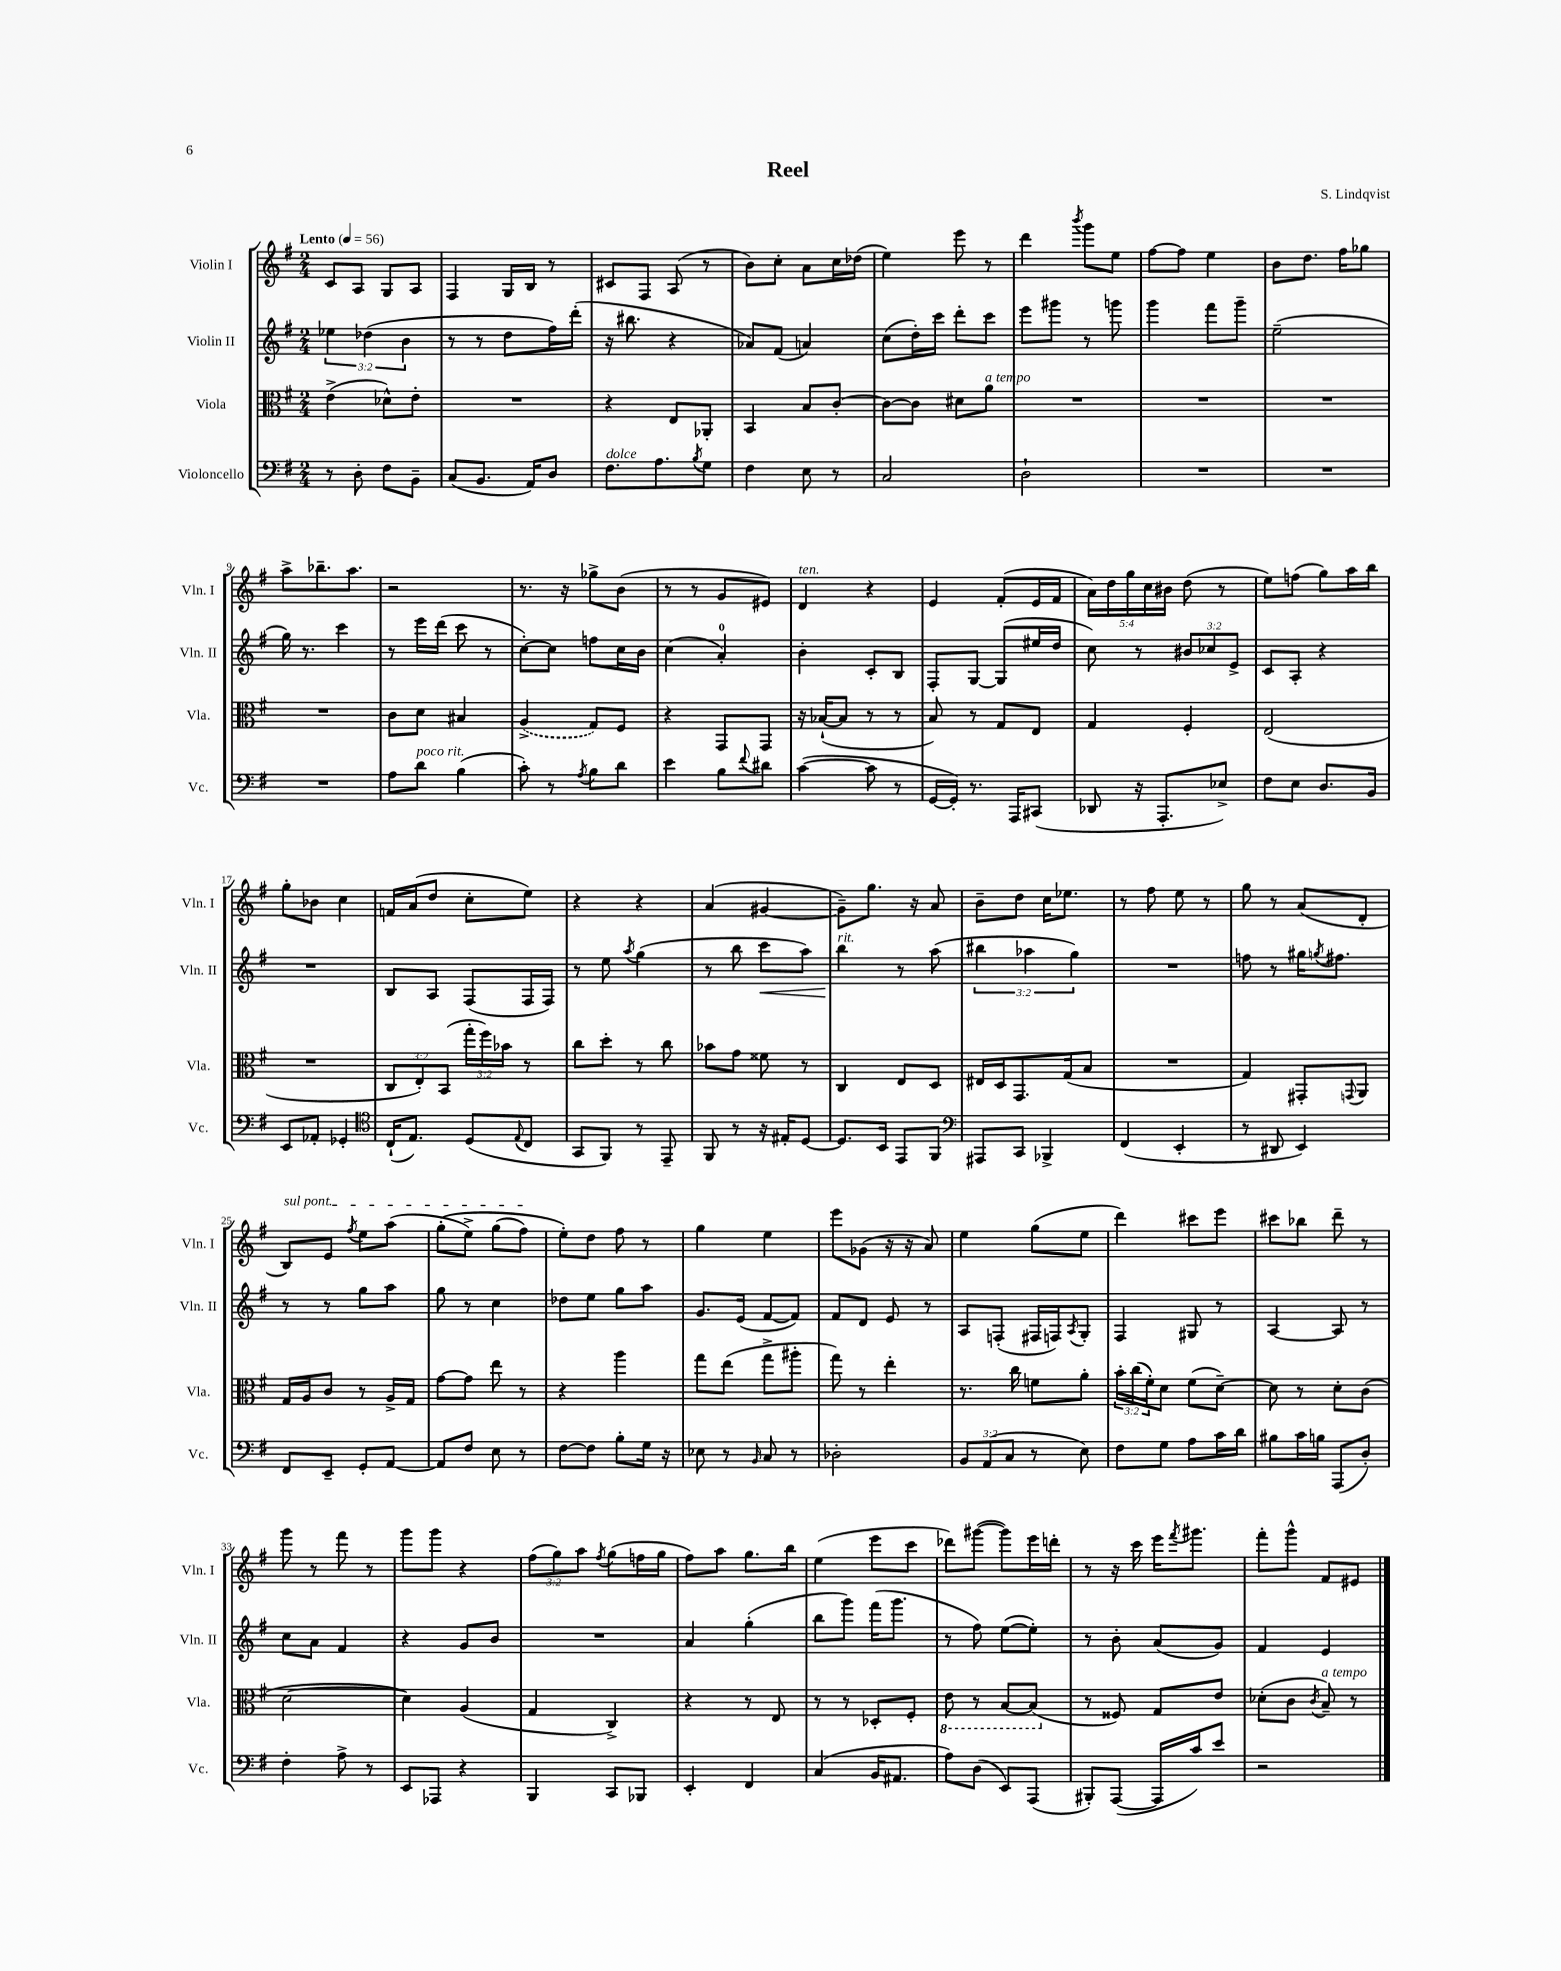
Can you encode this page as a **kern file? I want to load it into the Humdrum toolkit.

**kern	**kern	**kern	**dynam	**kern
*part4	*part3	*part2	*part2	*part1
*staff4	*staff3	*staff2	*staff2	*staff1
*I"Violoncello	*I"Viola	*I"Violin II	*	*I"Violin I
*I'Vc.	*I'Vla.	*I'Vln. II	*	*I'Vln. I
*clefF4	*clefC3	*clefG2	*	*clefG2
*k[f#]	*k[f#]	*k[f#]	*	*k[f#]
*M2/4	*M2/4	*M2/4	*	*M2/4
*MM56	*MM56	*MM56	*	*MM56
=1	=1	=1	=1	=1
!	!	!	!	!LO:TX:a:B:t=Lento
8r	(4e^\	6ee-X\	.	8c/L
8D'\	.	.	.	8A/J
.	.	(6dd-X\	.	.
8F#\L	8d-X^^\L)	.	.	8G/L
.	.	6b\	.	.
8BB~\J	8e'\J	.	.	8A/J
=2	=2	=2	=2	=2
(8C/L	2r	8r	.	4F#/
8.BB/J	.	8r	.	.
.	.	8dd\L	.	16G/LL
16AA/KL)	.	.	.	16B/JJ
8D/J	.	16ff#\L)	.	8r
.	.	(16ddd'\JJ	.	.
=3	=3	=3	=3	=3
!LO:TX:a:i:t=dolce	!	!	!	!
8.F#\L	4r	16r	.	8c#X/L
.	.	8.bb#X\	.	.
.	.	.	.	8F#/J
8.A\	.	.	.	.
.	8E/L	4r	.	(8A/
8qB/	.	.	.	.
8G\J	8AA-X'/J	.	.	8r
=4	=4	=4	=4	=4
4F#\	4BB/	8a-X/L)	.	8b\L)
.	.	(8f#/J	.	8cc'\J
8E\	8B/L	4an/)	.	8a\L
8r	[8c'/J	.	.	16cc\L
.	.	.	.	(16dd-X\JJ
=5	=5	=5	=5	=5
2C/	8c\L_	(8cc\L	.	4ee\)
.	8c\J]	16dd'\L)	.	.
.	.	16ccc\JJ	.	.
.	8d#X\L	8ddd'\L	.	8eee\
!	!LO:TX:a:i:t=a tempo	!	!	!
.	8a\J	8ccc\J	.	8r
=6	=6	=6	=6	=6
2D`\	2r	8eee\L	.	4ddd\
.	.	8ggg#X\J	.	.
.	.	.	.	8qbbb/
.	.	8r	.	8ggg\L
.	.	8gggn\	.	8ee\J
=7	=7	=7	=7	=7
2r	2r	4ggg\	.	[8ff#\L
.	.	.	.	8ff#\J]
.	.	8fff#\L	.	4ee\
.	.	8ggg~\J	.	.
=8	=8	=8	=8	=8
2r	2r	(2ee~\	.	8b\L
.	.	.	.	8.dd\J
.	.	.	.	16ff#\KL
.	.	.	.	8gg-X\J
!!LO:LB:g=z
=9	=9	=9	=9	=9
2r	2r	16gg\)	.	8aa^\L
.	.	8.r	.	.
.	.	.	.	8.bb-X~\
.	.	4ccc\	.	.
.	.	.	.	8.aa\J
=10	=10	=10	=10	=10
8A\L	8c\L	8r	.	2r
!LO:TX:a:i:t=poco rit.	!	!	!	!
8d\J	8d\J	16eee\LL	.	.
.	.	(16ddd\JJ	.	.
(4B\	4B#X/	8ccc\	.	.
.	.	8r	.	.
=11	=11	=11	=11	=11
8c'\)	(4A^/	[8cc'\L)	.	8.r
8r	.	8cc\J]	.	.
.	.	.	.	16r
8qA/	.	.	.	.
8B\L	8G/L)	8ffn\L	.	8gg-X^\L
8d\J	8F#/J	16cc\L	.	(8b\J
.	.	16b\JJ	.	.
=12	=12	=12	=12	=12
4e\	4r	(4cc\	.	8r
.	.	.	.	8r
8B\L	8GG/L	4a'/)	.	8g/L
8qqf#/	.	.	.	.
8d#X\J	8GG/J	.	.	8e#X/J)
=13	=13	=13	=13	=13
!	!	!	!	!LO:TX:a:i:t=ten.
([4c\	16r	4b'\	.	4d/
.	([16B-X`/KL	.	.	.
.	8B-/J]	.	.	.
8c\]	8r	8c'/L	.	4r
8r	8r	8B/J	.	.
=14	=14	=14	=14	=14
[16GG/LL	8B/)	8F#'/L	.	4e/
16GG'/JJ])	.	.	.	.
8.r	8r	[8G/J	.	.
.	8G/L	(8G/L]	.	(8f#'/L
16AAA/KL	.	.	.	.
(8CC#X/J	8E/J	16ee#X/L	.	16e/L
.	.	16dd/JJ	.	16f#/JJ
=15	=15	=15	=15	=15
8DD-X/	4G/	8cc\)	.	20a\LL)
.	.	.	.	20dd\
.	.	.	.	20gg\
16r	.	8r	.	.
.	.	.	.	20cc\
8.AAA'/L	.	.	.	.
.	.	.	.	20b#X\JJ
.	4F#'/	12b#X/L	.	(8dd\
.	.	12cc-X/	.	.
8E-X^/J)	.	.	.	8r
.	.	12e^/J	.	.
=16	=16	=16	=16	=16
8F#\L	(2E/	8c/L	.	8ee\L)
8E\J	.	8A'/J	.	(8ffn\J
8.D/L	.	4r	.	8gg\L)
.	.	.	.	16aa\L
16BB/Jk	.	.	.	16bb\JJ
!!LO:LB:g=z
=17	=17	=17	=17	=17
8EE/L	2r	2r	.	8gg'\L
8AA-X'/J	.	.	.	8b-X\J
4GG-X'/	.	.	.	4cc\
=18	=18	=18	=18	=18
*clefC4	*	*	*	*
(16C`/KL	12C/L	8B/L	.	16fn/LL
8.E/J)	.	.	.	(16a/J
.	12E'/)	.	.	.
.	.	8A/J	.	8dd/J
.	(12BB/J	.	.	.
(8D/L	24gg'\LL	(8F#/L	.	8cc'\L
.	24ff#\)	.	.	.
.	24b-X\JJ	.	.	.
8qqE/	.	.	.	.
8C/J	8r	16F#/L	.	8ee\J)
.	.	16F#/JJ)	.	.
=19	=19	=19	=19	=19
8GG/L	8cc\L	8r	.	4r
8FF#/J)	8dd'\J	8ee\	.	.
.	.	8qaa/	.	.
8r	8r	(4gg\	.	4r
8EE~/	8cc\	.	.	.
=20	=20	=20	=20	=20
8FF#/	8b-X\L	8r	.	(4a/
8r	8g\J	8bb\	.	.
!	!	!	!LO:HP:b	!
16r	8f##X\	8ccc\L	<	[4g#X/
16E#X'/KL	.	.	.	.
[8D/J	8r	8aa\J)	.	.
=21	=21	=21	=21	=21
!	!	!LO:TX:a:i:t=rit.	!	!
8.D/L]	4C/	4bb\	.	8g#~\L])
.	.	.	.	8.gg\J
16BB/Jk	.	.	.	.
8EE/L	8E/L	8r	[	.
.	.	.	.	16r
8FF#/J	8D/J	(8aa\	.	8a/
=22	=22	=22	=22	=22
*clefF4	*	*	*	*
8AAA#X/L	16E#X/LL	6bb#X\	.	8b~\L
.	16D/J	.	.	.
8CC/J	8.GG/	.	.	8dd\J
.	.	6aa-X\	.	.
4BBB-X^/	.	.	.	16cc\KL
.	(16G/k	.	.	8.ee-X\J
.	.	6gg\)	.	.
.	8B/J	.	.	.
=23	=23	=23	=23	=23
(4FF#/	2r	2r	.	8r
.	.	.	.	8ff#\
4EE'/	.	.	.	8ee\
.	.	.	.	8r
=24	=24	=24	=24	=24
8r	4G/)	8ffn\	.	8gg\
8DD#X/	.	8r	.	8r
4EE/)	8GG#X'/L	16gg#X\KL	.	(8a/L
.	.	8qggn/	.	.
.	.	8.ff#X\J	.	.
.	8qqGGn/	.	.	.
.	8AA/J	.	.	8d'/J
!!LO:LB:g=z
=25	=25	=25	=25	=25
!	!	!	!	!LO:TX:a:i:t=sul pont.
8FF#/L	16G/LL	8r	.	8B/L)
.	16A/J	.	.	.
8EE~/J	8c/J	8r	.	8e/J
.	.	.	.	8qff#/
8GG'/L	8r	8gg\L	.	8ee\L
[8AA/J	16A^/LL	8aa\J	.	(8aa\J
.	16G/JJ	.	.	.
=26	=26	=26	=26	=26
8AA/L]	[8g\L	8gg\	.	(8gg'\L
8F#/J	8g\J]	8r	.	8ee^\J)
8E\	8ee\	4cc\	.	(8gg\L
8r	8r	.	.	8ff#\J)
=27	=27	=27	=27	=27
[8F#\L	4r	8dd-X\L	.	8ee'\L)
8F#\J]	.	8ee\J	.	8dd\J
8B'\L	4aa\	8gg\L	.	8ff#\
16G\Jk	.	8aa\J	.	8r
16r	.	.	.	.
=28	=28	=28	=28	=28
8E-X\	8gg\L	8.g/L	.	4gg\
8r	(8ee\J	.	.	.
.	.	(16e/Jk	.	.
16qqBB/	.	.	.	.
8C/	8gg^\L	[8f#/L	.	4ee\
8r	8aa#X'\J	8f#/J])	.	.
=29	=29	=29	=29	=29
2D-X'\	8gg\)	8f#/L	.	8eee\L
.	8r	8d/J	.	(8g-X\J
.	4ee'\	8e/	.	16r
.	.	.	.	16r
.	.	8r	.	8a/)
=30	=30	=30	=30	=30
12BB/L	8.r	8A/L	.	4ee\
(12AA/	.	.	.	.
.	.	(8Fn'/J	.	.
12C/J	.	.	.	.
.	16cc\	.	.	.
8r	8fn\L	16F#X/LL	.	(8gg\L
.	.	16Fn/J)	.	.
.	.	8qA/	.	.
8E\)	8a'\J	8G'/J	.	8ee\J
=31	=31	=31	=31	=31
8F#\L	24b'\LL	4F#/	.	4ddd\)
.	(24cc\	.	.	.
.	24f#'\J)	.	.	.
8G\J	8d\J	.	.	.
8A\L	(8f#\L	8G#X/	.	8ccc#X\L
16c\L	[8d~\J)	8r	.	8eee\J
16d\JJ	.	.	.	.
=32	=32	=32	=32	=32
8B#X\L	8d\]	[4A/	.	8ccc#X\L
16c\L	8r	.	.	8bb-X\J
16Bn\JJ	.	.	.	.
(8AAA/L	8d'\L	8A/]	.	8ddd~\
8D'/J)	(8c\J	8r	.	8r
!!LO:LB:g=z
=33	=33	=33	=33	=33
4F#'\	[2d\	8cc\L	.	8ggg\
.	.	8a\J	.	8r
8A^\	.	4f#/	.	8fff#\
8r	.	.	.	8r
=34	=34	=34	=34	=34
8EE/L	4d\])	4r	.	8ggg\L
8AAA-X/J	.	.	.	8ggg\J
4r	(4A/	8g/L	.	4r
.	.	8b/J	.	.
=35	=35	=35	=35	=35
4BBB/	4G/	2r	.	(12ff#\L
.	.	.	.	12gg\)
.	.	.	.	12aa\J
.	.	.	.	8qff#/
8CC/L	4C^/)	.	.	(8gg\L
8BBB-X/J	.	.	.	16ffn\L
.	.	.	.	16gg\JJ
=36	=36	=36	=36	=36
4EE'/	4r	4a/	.	8ff#\L)
.	.	.	.	8aa\J
4FF#/	8r	(4gg'\	.	8.gg\L
.	8E/	.	.	.
.	.	.	.	16bb\Jk
=37	=37	=37	=37	=37
(4C/	8r	8bb\L	.	(4ee\
.	8r	8ggg\J)	.	.
16BB/KL	8D-X'/L	(16fff#\KL	.	8eee\L
8.AA#X/J	.	8.ggg\J	.	.
.	8F#'/J	.	.	8ccc\J
=38	=38	=38	=38	=38
*	*8ba	*	*	*
8A\L)	8E\	8r	.	8ddd-X\L)
(8D\J	8r	8ff#\)	.	([8ggg#X\J
8EE/L)	[8BB/L	([8ee\L	.	8ggg#\L])
(8AAA/J	(8BB/J]	8ee'\J])	.	16eee\L
.	.	.	.	16dddn'\JJ
=39	=39	=39	=39	=39
*	*X8ba	*	*	*
8BBB#X'/L)	8r	8r	.	8r
([8AAA/J	8F##X/)	8b'\	.	16r
.	.	.	.	16ccc\
16AAA/LL]	8G/L	(8a/L	.	16eee\KL
.	.	.	.	8qfff#/
16c/J)	.	.	.	8.ggg#X\J
8e/J	8e/J	8g/J)	.	.
=40	=40	=40	=40	=40
2r	(8d-X'\L	4f#/	.	8fff#'\L
.	8c\J	.	.	8ggg^^\J
.	8qc/	.	.	.
!	!LO:TX:a:i:t=a tempo	!	!	!
.	8B~/)	4e/	.	8f#/L
.	8r	.	.	8e#X/J
==	==	==	==	==
*-	*-	*-	*-	*-
